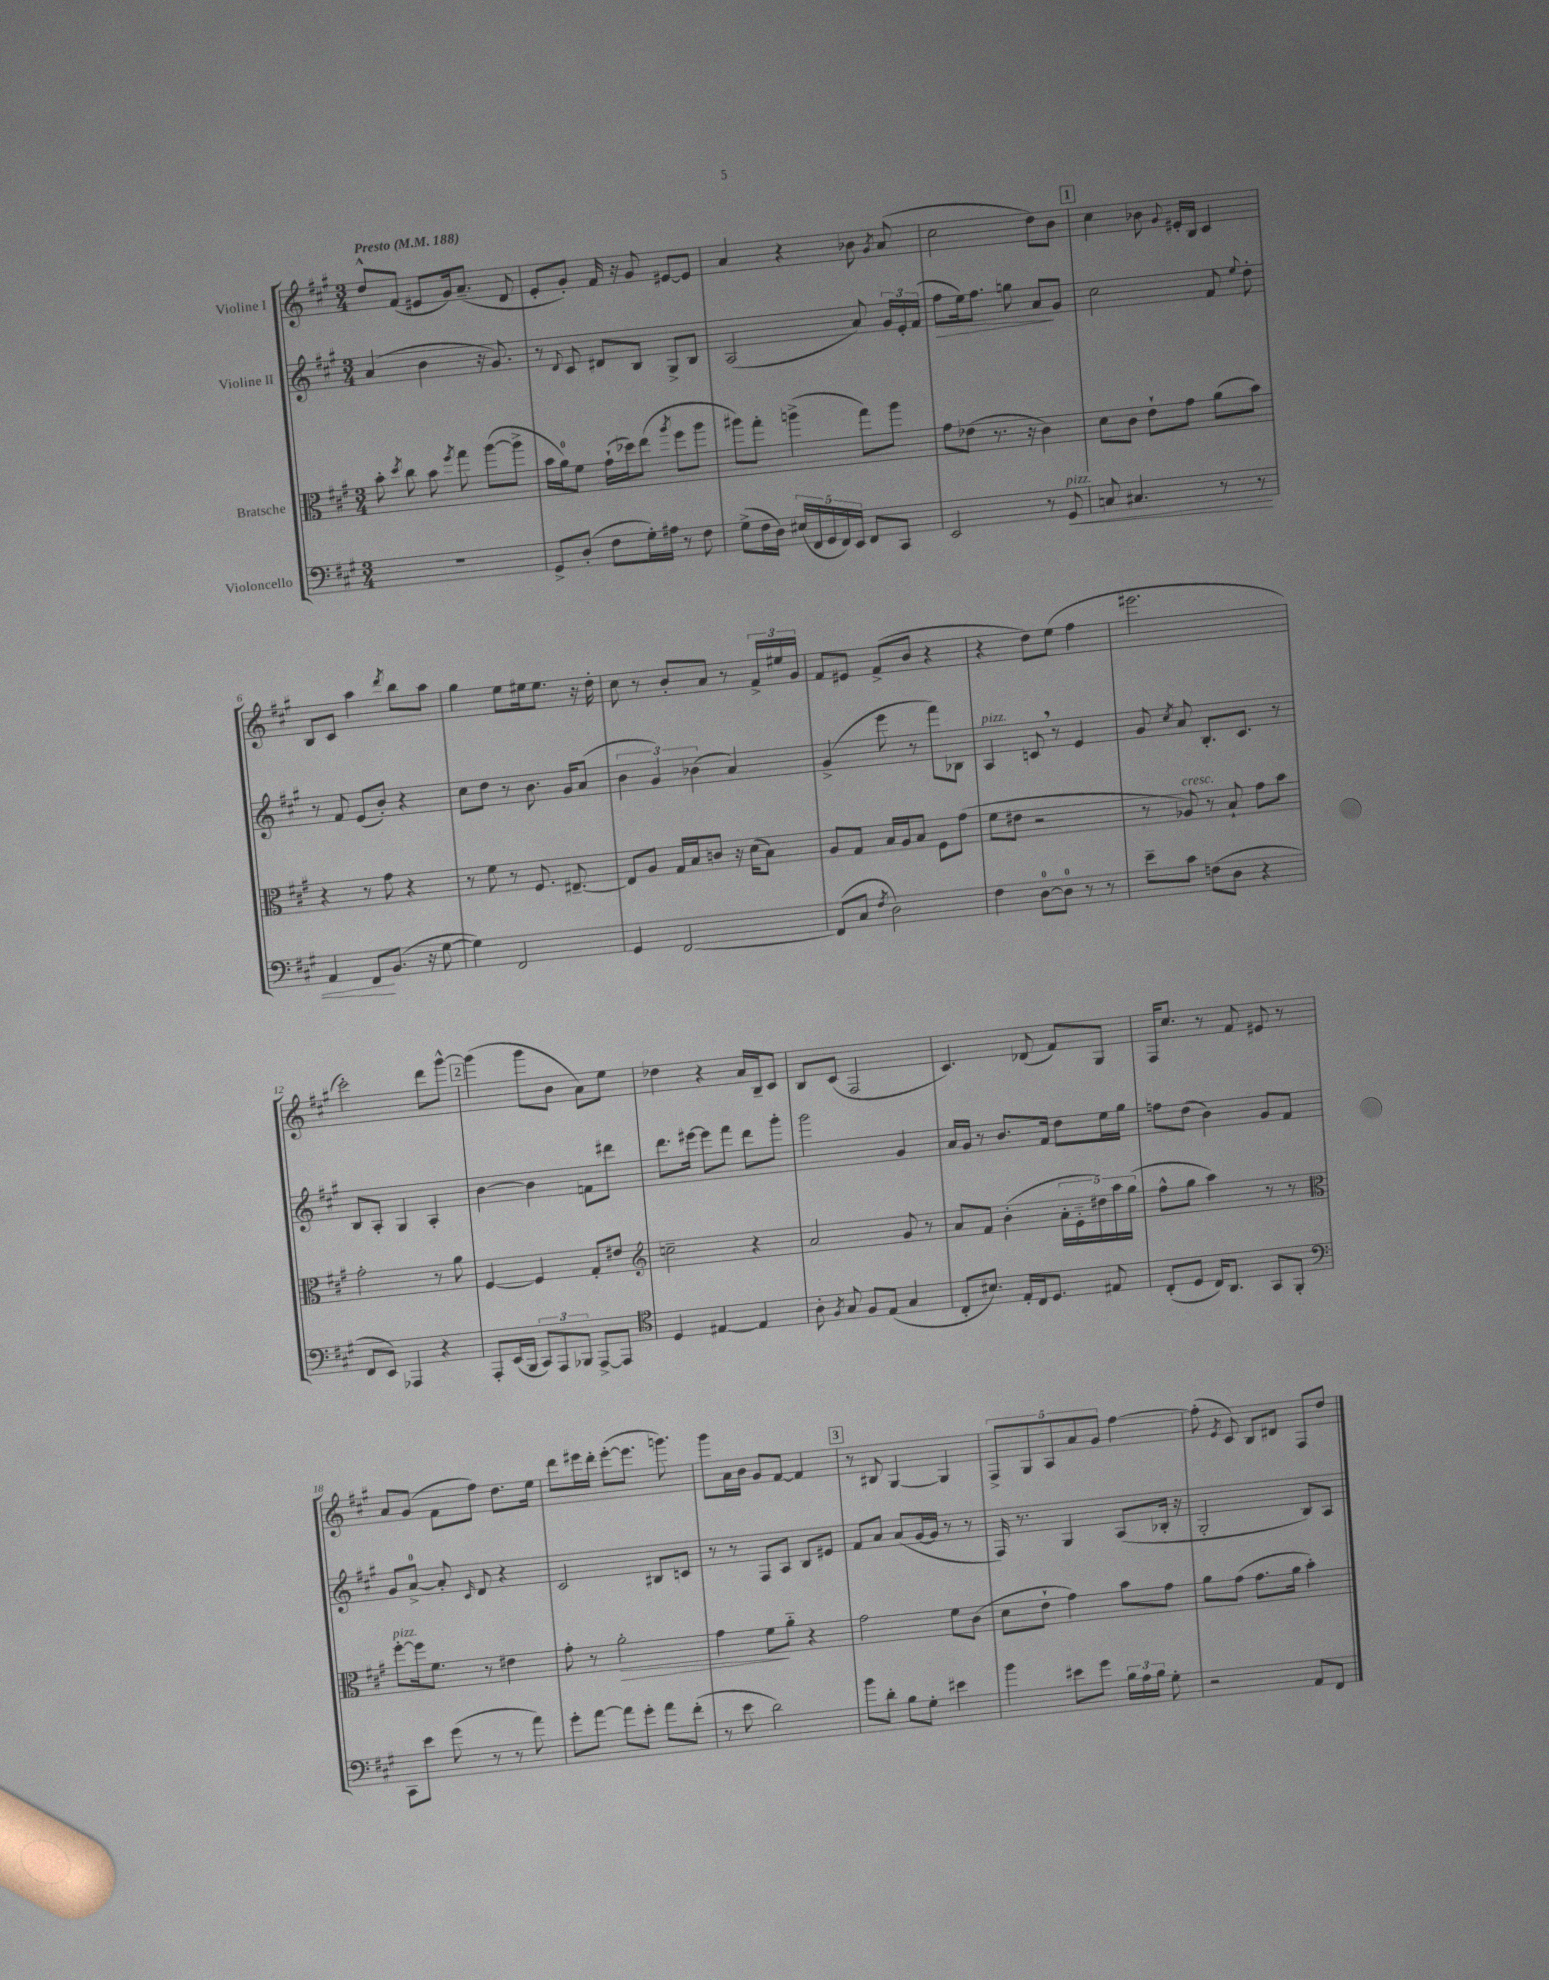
<<
\new StaffGroup <<
\new Staff = "s0" \with { instrumentName = "Violine I" } {
    \clef treble \key a \major \numericTimeSignature \time 3/4 \tempo "Presto" 4 = 188
    \autoBeamOff d''8[-^ fis'8]( eis'8[ gis'16) a'8.]--( d'8 |
    e'8[-. gis'8]-.) fis'16 r16 gis'8 eis'8[~ eis'8] |
    a'4 r4 bes'8 \acciaccatura { gis'8 } a'8( |
    cis''2 d''8[) b'8] |
    \mark \markup { \box "1" } cis''4 bes'8 \appoggiatura { gis'8 } eis'16[-. b16] cis'4 |
    b8[ cis'8] a''4 \acciaccatura { d'''8 } b''8[ a''8] |
    gis''4 e''8[ eis''16 eis''8.] r16 d''16-. |
    cis''8 r8 b'8[-. a'8] r8 \tuplet 3/2 { fis'16[-> eis''16 gis'16] } |
    fis'8[ eis'8] fis'8[->( b'8] r4 |
    r4 d''8[) e''8]( fis''4 |
    eis'''2. |
    cis'''2-.) d'''8[ gis'''8]~-^ |
    \mark \markup { \box "2" } gis'''4( gis'''8[ b'8] a'8[) e''8] |
    des''4 r4 a'16[ b16-- cis'8] |
    b8[ cis'8]( fis2 |
    cis'4.) des'8( fis'8[) gis8] |
    fis16[ cis''8.] r8 fis'8 eis'8 r8 |
    a'8[ gis'8]( fis'8[ fis''8]) d''8.[ e''16] |
    d'''8[ eis'''16 d'''16]-. eis'''8[~-.( eis'''8.] g'''8.) |
    gis'''8[ a'16 b'16] gis'8[ fis'8]~ fis'4 |
    \mark \markup { \box "3" } r8 bis8 gis4~ gis4 |
    \tuplet 5/4 { fis8[-> gis8 a8 a'8 gis'8] } fis''4~ |
    fis''8-.( \acciaccatura { e'8 } cis'8) b8[ dis'8] fis8[ d''8] \bar "|." |
}
\new Staff = "s1" \with { instrumentName = "Violine II" } {
    \clef treble \key a \major \numericTimeSignature \time 3/4
    \autoBeamOff a'4( b'4 r16 gis'8.) |
    r8 \appoggiatura { d'8 } cis'8 dis'8[ b8] gis8[-> b8] |
    a2( a'8) \tuplet 3/2 { gis'16[ e'16-. fis'16]( } |
    fis''8[\> e''16) fis''8.] g''8 a'8[\! gis'8] |
    \mark \markup { \box "1" } cis''2 fis'8 \appoggiatura { e''8 } d''8-. |
    r8 fis'8 e'8[( b'8]-.) r4 |
    cis''8[ d''8] r8 b'8. gis'16[ a'8]( |
    \tuplet 3/2 { b'4 gis'4) bes'4( } a'4) |
    gis'4->( e'''8 r8 fis'''8[) bes8] |
    a4^\markup { \italic "pizz." } c'8 \breathe r8 e'4 |
    gis'8 \acciaccatura { cis''8 } a'8 b8.[-. cis'8.] r8 |
    b8[ a8]-. gis4 a4-. |
    \mark \markup { \box "2" } b'4~ b'4 f'8[ dis'''8] |
    d'''8.[ eis'''16]~ eis'''8[ fis'''8] d'''8[ gis'''8]-. |
    gis'''2 gis'4 |
    a'16[ gis'16] r8 b'8.[ fis'16] d''8[ e''16 gis''16] |
    f''8[ d''8]( b'4) gis'8[ fis'8] |
    gis'8[ a'8]-0~-> a'8-. \grace { cis'16 } d'8 r4 |
    cis'2 bis8[ c'8] |
    r8 r8 fis8[ a8] b8[ eis'8] |
    \mark \markup { \box "3" } fis'8[ a'8] a'8[( gis'16~ gis'16] r8 r8 |
    fis16) r8. gis4 a8[( bes16]-. r16 |
    gis2-. b8[) a8] \bar "|." |
}
\new Staff = "s2" \with { instrumentName = "Bratsche" } {
    \clef alto \key a \major \numericTimeSignature \time 3/4
    \autoBeamOff b'8-. \acciaccatura { d''8 } cis''8 b'8 \acciaccatura { fis''8 } gis''8 a''8[~( a''8]-> |
    b'16[ a'16-0) fis'8] gis'16[-!( des''16) e''8]( \acciaccatura { a''8 } fis''8[ a''8] |
    ais''8[) gis''8]-. a''4->( gis''8[) a''8] |
    gis'8[ ees'8]( r8. r16 cis'4) |
    \mark \markup { \box "1" } d'8[ cis'8] e'8[-! gis'8] a'8[( b'8]) |
    r4 r8 gis'8 r4 |
    r8 fis'8 r8 fis8. eis8.~-- |
    eis8[ a8] gis16[ b16 c'8] r16 d'16[( b8]) |
    a8[ gis8] b16[ a16 b8] fis8[ gis'8]( |
    fis'8[ eis'8] r2 |
    r8 aes8^\markup { \italic "cresc." }) r8 b8-! gis'8[ b'8] |
    gis'2-. r8 a'8 |
    \mark \markup { \box "2" } fis4~ fis4 gis8[-. eis'8] |
    \clef treble c''2-- r4 |
    a'2 gis'8 r8 |
    a'8[ fis'8] b'4-.( \tuplet 5/4 { a'16[-. e'16-_ dis''16) a''16 gis''16]( } |
    fis''8[-^ gis''8] a''4) r8 r8 |
    \clef alto fis''8[~-.^\markup { \italic "pizz." } fis''16 fis'8.] r8 eis'4 |
    gis'8-. r8 a'2-.\> |
    gis'4 fis'8[\! a'8]-_ r4 |
    \mark \markup { \box "3" } gis'2 fis'8[ cis'8]( |
    d'8[ e'8]-! gis'4) b'8[ gis'8] |
    a'8[ gis'8]( gis'8.[ a'16] b'4-.) \bar "|." |
}
\new Staff = "s3" \with { instrumentName = "Violoncello" } {
    \clef bass \key a \major \numericTimeSignature \time 3/4
    \autoBeamOff R2. |
    gis,8[-> d8]-.( fis8[ gis16-.) ais16] r8 fis8 |
    gis8[->( fis16 d16]) \tuplet 5/4 { eis16[( fis,16 gis,16 fis,16) e,16] } fis,8[ cis,8] |
    e,2 r8 gis,8\<^\markup { \italic "pizz." } |
    \mark \markup { \box "1" } c8 cis4. r8 r8 |
    a,4 fis,8[\! b,8.]( r16 gis8~ |
    gis4) fis,2 |
    gis,4 fis,2~ |
    fis,8[( cis8] \acciaccatura { fis8 } d2) |
    fis4 d8[-0~ d8]-0 r8 r8 |
    e'8[-- cis'8] f8[( d8] r4 |
    fis,8[ e,8]) aes,,4 r4 |
    \mark \markup { \box "2" } a,,8[-. e,16( b,,16] \tuplet 3/2 { cis,8[) a,,8 bes,,8] } a,,8[~-> a,,8] |
    \clef tenor d4 eis4~ eis4 |
    a8-. \acciaccatura { fis8 } gis8 fis8[ e8]( gis4 |
    cis8[-. bis8.]) e16[-. cis16 d8.] eis8 |
    cis8[-.( d8] cis16[) a,8.] gis,8[ fis,8]-. |
    \clef bass cis,8[ e'8] gis'8( r8 r8 a'8) |
    gis'8[-. a'8]~ a'8[ gis'8]-. a'8[ fis'8]-.( |
    r8 e'8 d'2) |
    \mark \markup { \box "3" } b'8[ d'8]-. b8[ gis8]-. eis'4 |
    b'4 eis'8[ gis'8] \tuplet 3/2 { b16[ a16 b16] } gis8-. |
    r2 a,8[ fis,8] \bar "|." |
}
>>
>>
